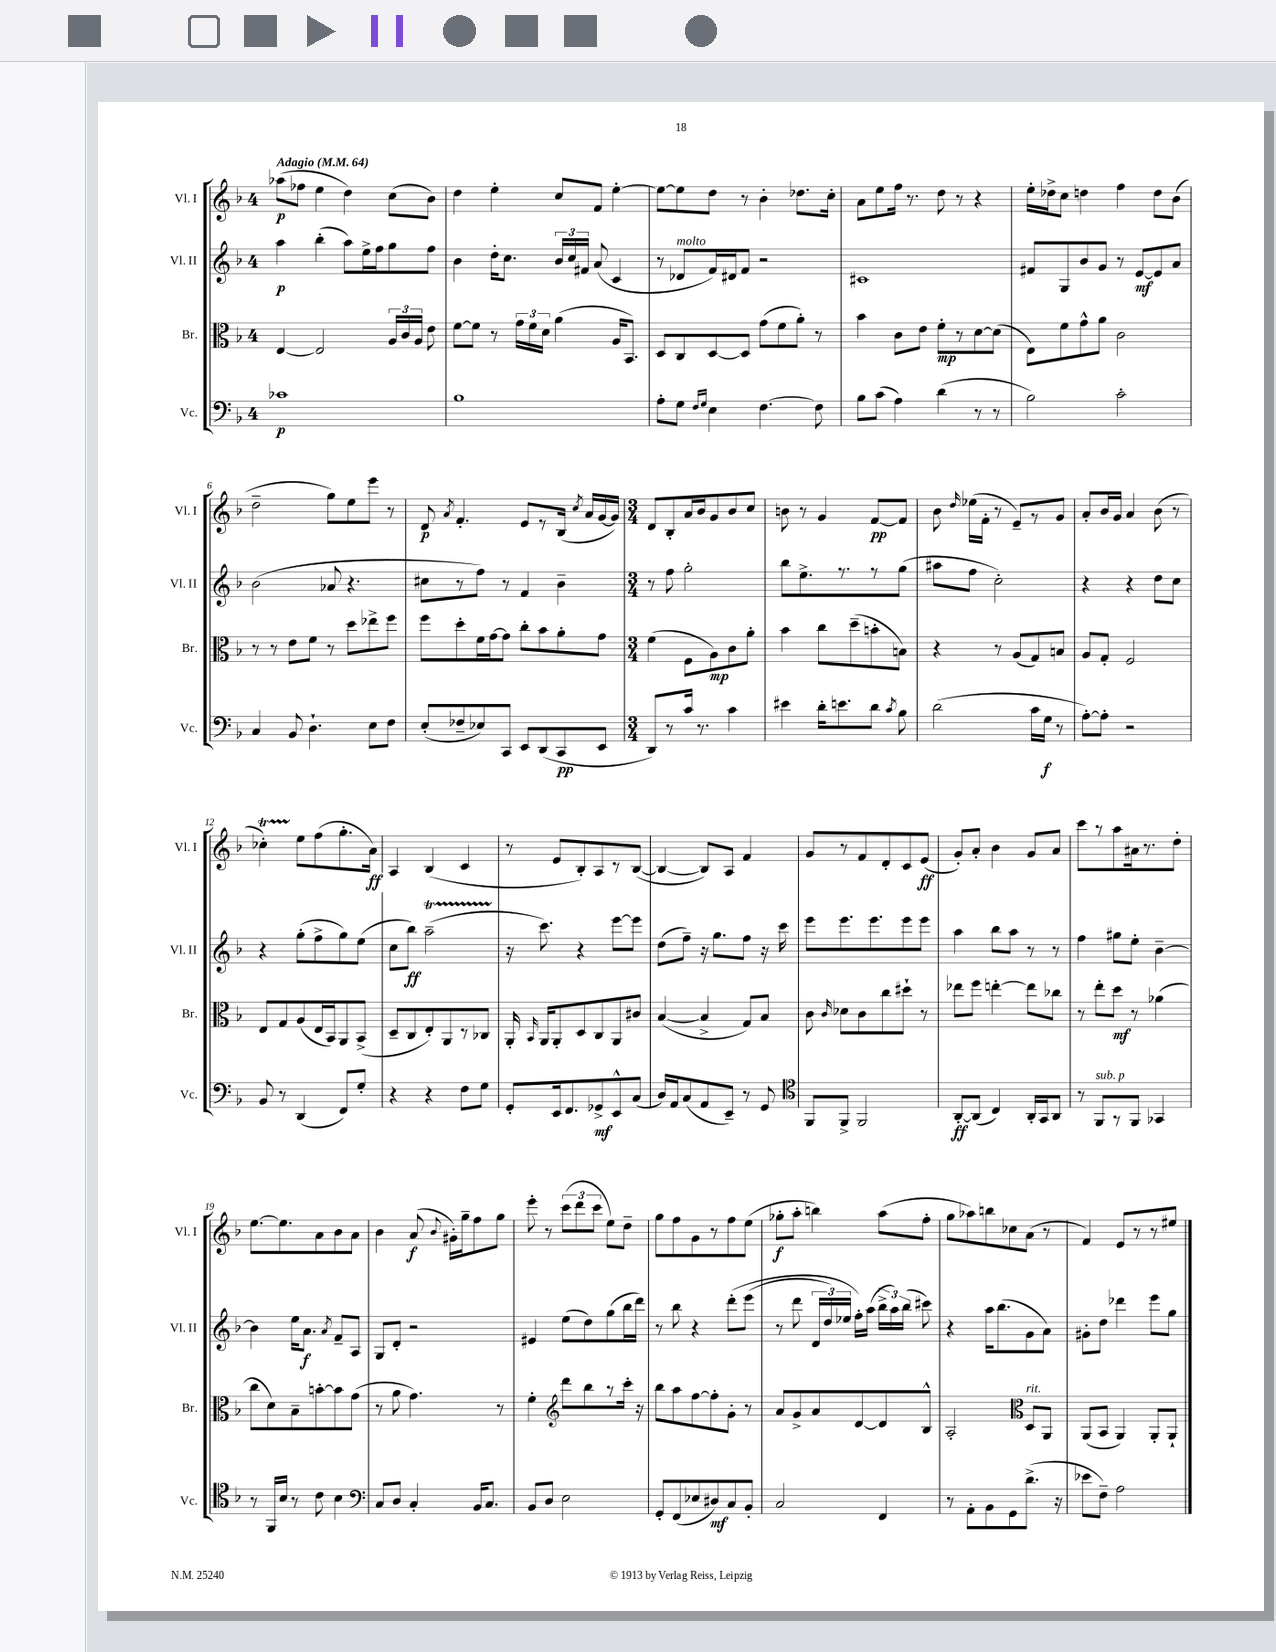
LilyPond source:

<<
\new StaffGroup <<
\new Staff = "s0" \with { instrumentName = "Vl. I" shortInstrumentName = "Vl. I" } {
    \clef treble \key f \major \once \override Staff.TimeSignature.style = #'single-digit \time 4/4 \tempo "Adagio" 4 = 64
    \autoBeamOff aes''8[\p( fes''8] e''4 d''4) c''8[( bes'8]) |
    d''4 e''4-. c''8[ f'8] e''4~-. |
    e''8[~ e''8 d''8] r8 bes'4-. des''8.[ c''16]-. |
    a'8[ e''8 f''16] r8. d''8 r8 r4 |
    e''16[-. des''16-> c''8] d''4 f''4 d''8[ bes'8]( |
    d''2-- g''8[) e''8 e'''8] r8 |
    d'8\p \acciaccatura { a'8 } f'4.-. e'8[ r8 bes16]( \acciaccatura { c''8 } a'16[ g'16~ g'16]) |
    \numericTimeSignature \time 3/4 d'8[ bes8-. a'16 bes'16 g'8 bes'8 c''8] |
    b'8 r8 g'4 f'8[~\pp f'8] |
    bes'8 \grace { d''16 } ees''16[( f'16]-. r8 e'8[--) r8 g'8] |
    a'8[-. bes'16 g'16] a'4 bes'8( r8 |
    ces''4-.\startTrillSpan) e''8[\stopTrillSpan f''8( g''8.-. a'16]\ff) |
    a4 bes4( c'4 |
    r8 e'8[ bes8-.) a8 r8 bes8]~( |
    bes4~ bes8[) a8] f'4 |
    g'8[ r8 f'8 d'8-. c'8 e'8]\ff( |
    g'8[-.) a'8]-. bes'4 g'8[ a'8] |
    c'''8[ r8 a''8 ais'16 r8. d''8]-. |
    e''8.[~ e''8. a'8 bes'8 a'8] |
    bes'4 a'8\f( \appoggiatura { bes'8 } gis'16[-.) g''16-- f''8 g''8] |
    e'''8-. r8 \tuplet 3/2 { c'''8[( d'''8 c'''8] } e''8[) d''8]-- |
    g''8[ f''8 g'8 r8 f''8 e''8]( |
    ges''8[-.\f a''8]-. b''4) a''8[( f''8]-. |
    g''8[ aes''8) b''8 ces''8 a'8]( r8 |
    f'4) e'8[ r8 r8 eis''8] \bar "|." |
}
\new Staff = "s1" \with { instrumentName = "Vl. II" shortInstrumentName = "Vl. II" } {
    \clef treble \key f \major \once \override Staff.TimeSignature.style = #'single-digit \time 4/4
    \autoBeamOff a''4\p bes''4-.( a''8[) e''16-> f''16 g''8 f''8] |
    bes'4 d''16[-. c''8.] \tuplet 3/2 { bes'16[ c''16 fis'16] } a'8( c'4 |
    r8 des'8[^\markup { \italic "molto" } f'16) dis'16 f'8] r2 |
    cis'1 |
    fis'8[ g8 bes'8 g'8] r8 e'8[~\mf e'8 a'8] |
    bes'2( aes'8 r4. |
    cis''8[ r8 f''8]) r8 f'4 bes'4-- |
    \numericTimeSignature \time 3/4 r8 f''8 g''2-. |
    bes''8[ e''8.-> r8. r8 g''8]( |
    ais''8[ f''8] c''2-.) |
    r4 r4 d''8[ c''8] |
    r4 g''8[-.( f''8-> g''8) e''8]( |
    c''8[ bes''8]\ff) a''2--\startTrillSpan( |
    r16\stopTrillSpan c'''8.) r4 e'''8[~ e'''8] |
    d''8[( f''8]--) r16 g''8.[ f''8] r16 c'''16 |
    e'''8[ e'''8. e'''8. e'''8 e'''8] |
    a''4 bes''8[ a''8] r8 r8 |
    f''4 gis''8[ e''8]-. bes'4~-- |
    bes'4 e''16[ a'8.]\f \acciaccatura { a'8 } f'8[-- a8] |
    g8[ d'8]-. r2 |
    eis'4 e''8[( d''8) g''8( bes''16 d'''16]) |
    r8 bes''8 r4 d'''8[-.\( e'''8]( |
    r8 d'''8 \tuplet 3/2 { d'16[ d''16) ees''16] } f''16[-.\) a''16]( \tuplet 3/2 { bes''16[-> a''16) bes''16]( } cis'''8) |
    r4 a''16[ bes''8.( g'8 a'8]) |
    gis'8[-. d''8] des'''4 e'''8[ g''8] \bar "|." |
}
\new Staff = "s2" \with { instrumentName = "Br." shortInstrumentName = "Br." } {
    \clef alto \key f \major \once \override Staff.TimeSignature.style = #'single-digit \time 4/4
    \autoBeamOff e4~ e2 \tuplet 3/2 { a16[ c'16 a16] } e'8 |
    f'8[~ f'8] r8 \tuplet 3/2 { g'16[ f'16 d'16] } a'4( a16[ bes,8.]) |
    d8[ c8 d8~ d8] g'8[( f'8 a'8]-.) r8 |
    bes'4 c'8[ e'8] f'8[-.\mp r8 d'8~ d'8]( |
    e8[) f'8 g'8-^ a'8] c'2 |
    r8 r8 e'8[ f'8] r8 d''8[ ees''8-> f''8] |
    f''8[ d''8-. f'16 g'16~ g'8] c''8[-. bes'8 a'8-. g'8] |
    \numericTimeSignature \time 3/4 f'4( f8[ a8\mp) c'8 a'8]-. |
    bes'4 c''8[ d''8--( b'8-. b8]) |
    r4 r8 a8[( g8) b8] |
    a8[ g8]-. f2 |
    e8[ g8 a8( e16 bes,16) a,8 bes,8]->( |
    d8[-- c8 e8-.) a,8 r8 ces8] |
    a,16-. \grace { bes,16 } a,16[ a,8-. d8 c8 a,8 cis'8] |
    bes4~( bes4-> g8[) bes8] |
    c'8 \grace { c'16 } des'8[ c'8 c''8 dis''8]-! r8 |
    ees''8[ f''8] e''4~-. e''8[ ces''8] |
    r8 e''8[-. d''8]\mf r8 aes'4( |
    c''8[ d'8) bes8-- b'8~-. b'8 g'8]( |
    r8 a'8 g'4.) r8 |
    f'4-. \clef treble d'''8[ bes''8 r8 c'''16]-. r16 |
    bes''8[ a''8 f''8~ f''8-. g'8]-. r8 |
    a'8[ g'8-> a'8 d'8~ d'8 bes8]-^ |
    a2-. \clef alto d8[^\markup { \italic "rit." } a,8] |
    a,8[( bes,8] a,4) a,8[-. a,8]-! \bar "|." |
}
\new Staff = "s3" \with { instrumentName = "Vc." shortInstrumentName = "Vc." } {
    \clef bass \key f \major \once \override Staff.TimeSignature.style = #'single-digit \time 4/4
    \autoBeamOff ces'1\p |
    bes1 |
    a8[-. g8] \grace { f16[ g16] } e4 f4.~ f8 |
    bes8[ c'8]( a4) d'4( r8 r8 |
    bes2) c'2-. |
    c4 bes,8 d4.-! e8[ f8] |
    e8[-.( fes8-- ees8) c,8] e,8[ d,8( c,8\pp e,8] |
    \numericTimeSignature \time 3/4 d,8[) r8 c'16] r8. c'4 |
    eis'4 d'16[-. e'8. d'8] \acciaccatura { c'8 } bes8 |
    d'2( c'16[ g16]\f r8 |
    a8[~-.) a8]-. r2 |
    bes,8 r8 d,4( f,8[) g8]-. |
    r4 r4 f8[ g8] |
    g,8[-. e,16 f,8. ges,8->\mf e,8-^ c8]( |
    d16[) a,16 c8( a,8 e,8]--) r8 g,8 |
    \clef tenor f,8[ f,8]-> f,2 |
    a,8[~-.\ff a,8]( c4) a,16[-. g,16 a,8] |
    r8 f,8[^\markup { \italic "sub. p" } r8 f,8] ges,4 |
    r8 f,16[ bes16] r8 c'8 bes4 |
    \clef bass c8[ d8] c4-. bes,16[ c8.] |
    bes,8[ d8] e2 |
    g,8[-. f,8( ees8 dis8\mf) c8 bes,8]-. |
    c2 f,4 |
    r8 a,8[-. bes,8 g,8 d'8.]->( r16 |
    ees'8[ f8]--) a2 \bar "|." |
}
>>
>>
